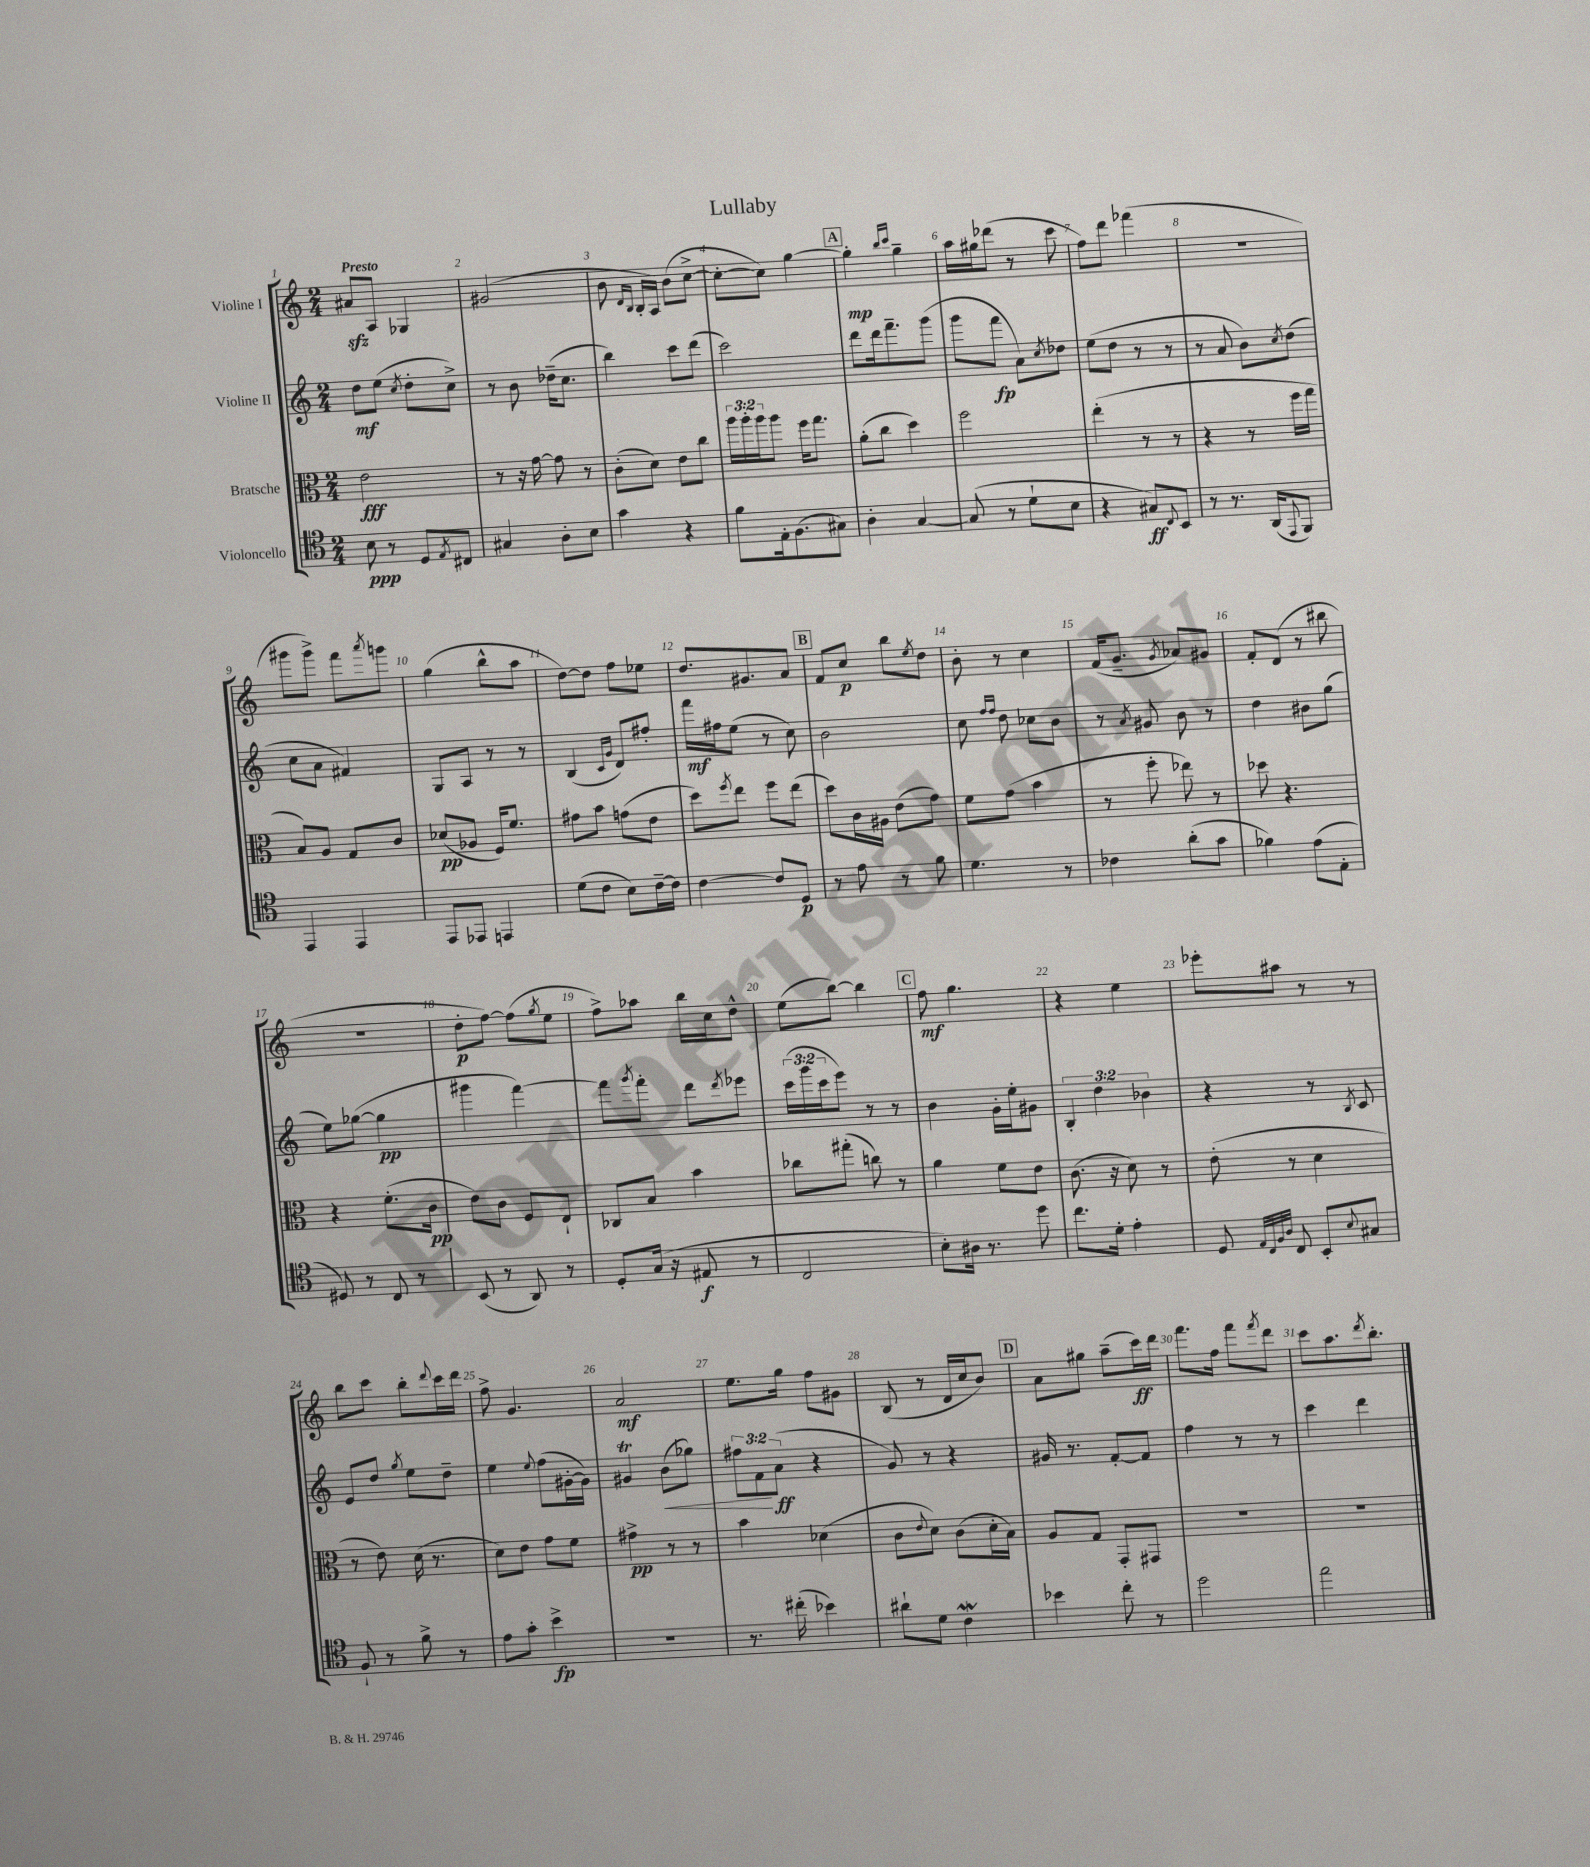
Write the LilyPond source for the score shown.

\header { title = "Lullaby" }
<<
\new StaffGroup <<
\new Staff = "s0" \with { instrumentName = "Violine I" } {
    \clef treble \key c \major \numericTimeSignature \time 2/4 \tempo "Presto"
    ais'8\sfz a8 ges4 |
    gis'2( |
    b'8 \grace { d'16 b16 } b16-. a16) b'8( c''8~-> |
    c''8~-. c''8) g''4~ |
    \mark \markup { \box "A" } g''4-.\mp \grace { b''16 c'''16 } g''4-- |
    a''16 gis''16 des'''8( r8 c'''8 |
    f''8) d'''8 fes'''4( |
    R2 |
    gis'''8 gis'''8->) f'''8 \acciaccatura { a'''8 } g'''8 |
    g''4( b''8-^ a''8 |
    d''8~) d''8 f''8 ees''8 |
    d''8. gis'8. a'8 |
    \mark \markup { \box "B" } f'8 c''8\p b''8 \acciaccatura { e''8 } d''8 |
    b'8-. r8 c''4 |
    f'16( g'8.-- \acciaccatura { g'8 } aes'8) gis'8 |
    f'8-. d'8( r8 bis''8 |
    R2 |
    d''8-.\p f''8~) f''8( \acciaccatura { g''8 } e''8 |
    f''8->) aes''8 b''16 c''16 d''8-^ |
    e''8( b''8~) b''4 |
    \mark \markup { \box "C" } f''8\mf g''4. |
    r4 e''4 |
    ees'''8-. ais''8 r8 r8 |
    b''8 c'''8 b''8-. \appoggiatura { d'''8 } c'''16 d'''16 |
    f''8-> g'4. |
    a'2\mf |
    e''8. g''16 f''8 gis'8 |
    b8( r8 d'16 c''16 b'8) |
    \mark \markup { \box "D" } a'8 gis''8 a''8--( c'''16\ff) d'''16 |
    f'''8. f''16 f'''8 \acciaccatura { f'''8 } d'''8 |
    c'''8 a''8. \acciaccatura { d'''8 } b''8.-. \bar "|." |
}
\new Staff = "s1" \with { instrumentName = "Violine II" } {
    \clef treble \key c \major \numericTimeSignature \time 2/4 \override Staff.TupletNumber.text = #tuplet-number::calc-fraction-text
    d''8\mf e''8( \acciaccatura { c''8 } d''8-. c''8->) |
    r8 b'8 des''16--( c''8. |
    b''4) c'''8 d'''8( |
    c'''2) |
    \mark \markup { \box "A" } d'''8 d'''16 f'''8.-- g'''8( |
    g'''8 f'''8\fp a'8) \acciaccatura { c''8 } des''8 |
    e''8( d''8 r8 r8 |
    r8 a'8 b'8) \acciaccatura { c''8 } d''8( |
    c''8 a'8 fis'4) |
    g8 a8 r8 r8 |
    b4( \grace { c'16 g'16 } d'8) fis''8-. |
    f'''16\mf fis''16 e''8( r8 c''8) |
    \mark \markup { \box "B" } b'2 |
    c''8 \grace { f''16 f''16 } d''8 ces''8 b'8 |
    r8 \acciaccatura { a'8 } gis'8 b'8 r8 |
    d''4 bis'8 g''8( |
    e''8) ges''8~( ges''4\pp |
    gis'''4 f'''4~) |
    f'''8 \acciaccatura { g'''8 } f'''8-. d'''8 \acciaccatura { d'''8 } ees'''8 |
    \tuplet 3/2 { c'''16( g'''16 c'''16 } e'''8) r8 r8 |
    \mark \markup { \box "C" } b'4 g'16-. e''16-. gis'8 |
    \tuplet 3/2 { b4-. d''4 bes'4 } |
    r4 r8 \acciaccatura { b8 } c'8 |
    e'8 d''8 \acciaccatura { g''8 } e''8 d''8-- |
    e''4 \appoggiatura { e''8 } f''8( gis'16~-. gis'16) |
    gis'4\trill b'8\<( ges''8) |
    \tuplet 3/2 { fis''8 f'8\! a'8\ff( } r4 |
    g'8) r8 r4 |
    \mark \markup { \box "D" } gis'16 r8. f'8~-. f'8 |
    f''4 r8 r8 |
    c'''4 d'''4 \bar "|." |
}
\new Staff = "s2" \with { instrumentName = "Bratsche" } {
    \clef alto \key c \major \numericTimeSignature \time 2/4 \override Staff.TupletNumber.text = #tuplet-number::calc-fraction-text
    e'2\fff |
    r8 r16 g'16~ g'8 r8 |
    c'8-.( d'8) e'8 c''8 |
    \tuplet 3/2 { a''16 a''16-. a''16 } a''8 f''16 g''8. |
    \mark \markup { \box "A" } a'8-.( c''8 d''4) |
    f''2 |
    e''4-.( r8 r8 |
    r4 r8 f''16 g''16 |
    b8) a8 g8 c'8 |
    des'8\pp( aes8 f16) f'8. |
    gis'8 b'8 g'8( e'8 |
    d''8) \acciaccatura { f''8 } e''8 f''8 e''8( |
    \mark \markup { \box "B" } d''8) c'16 ais16 e'8( g'8) |
    f'8 g'8( b'4 |
    r8 f''8-. ees''8) r8 |
    des''8 r4. |
    r4 f'8.-.( c'16\pp |
    e'8) c'8 f8 e8-! |
    ces8 b8 b'4 |
    ces''8 gis''8-.( c''8) r8 |
    \mark \markup { \box "C" } a'4 f'8 e'8 |
    c'8.( r16 d'8) r8 |
    e'8-.( r8 d'4 |
    r8 e'8) d'16( r8. |
    d'8) e'8 g'8 f'8 |
    gis'4->\pp r8 r8 |
    b'4 des'4( |
    c'8 \appoggiatura { e'8 } d'8) c'8( d'16-. b16) |
    \mark \markup { \box "D" } a8 g8 g,8-. gis,8 |
    R2 |
    R2 \bar "|." |
}
\new Staff = "s3" \with { instrumentName = "Violoncello" } {
    \clef tenor \key c \major \numericTimeSignature \time 2/4
    b8\ppp r8 d8 \acciaccatura { e8 } cis8 |
    gis4 a8-. b8 |
    g'4 r4 |
    f'8 e16-. f8.( gis8) |
    \mark \markup { \box "A" } a4-. g4~ |
    g8( r8 d'8-! b8 |
    r4 gis8\ff) \appoggiatura { c8 } b,8 |
    r8 r8. a,16( \appoggiatura { e,8 } f,8) |
    e,4 e,4 |
    e,8 ees,8 e,4 |
    d'8( c'8 b8) c'16~-- c'16 |
    c'4~ c'8 d8\p |
    \mark \markup { \box "B" } r8 e'8 r8 f'8 |
    d'4. r8 |
    ces'4 a'8-.( g'8 |
    fes'4) e'8( e8-. |
    dis8) r8 c8 r8 |
    b,8( r8 a,8) r8 |
    d8-. g16( r16 eis8\f r8 |
    c2 |
    \mark \markup { \box "C" } b8-.) ais16 r8. d''8 |
    c''8. d'16-. e'4-. |
    d8 \grace { e32 c32 f32 a32 } c8 b,8-. \appoggiatura { b8 } gis8 |
    f8-! r8 f'8-> r8 |
    e'8 g'8-. b'4->\fp |
    r2 |
    r8. cis''16-.( bes'4) |
    ais'8-! d'8 c'4\mordent |
    \mark \markup { \box "D" } bes'4 c''8-. r8 |
    d''2 |
    e''2 \bar "|." |
}
>>
>>
\layout { \context { \Score \override BarNumber.break-visibility = ##(#f #t #t) barNumberVisibility = #all-bar-numbers-visible } }
